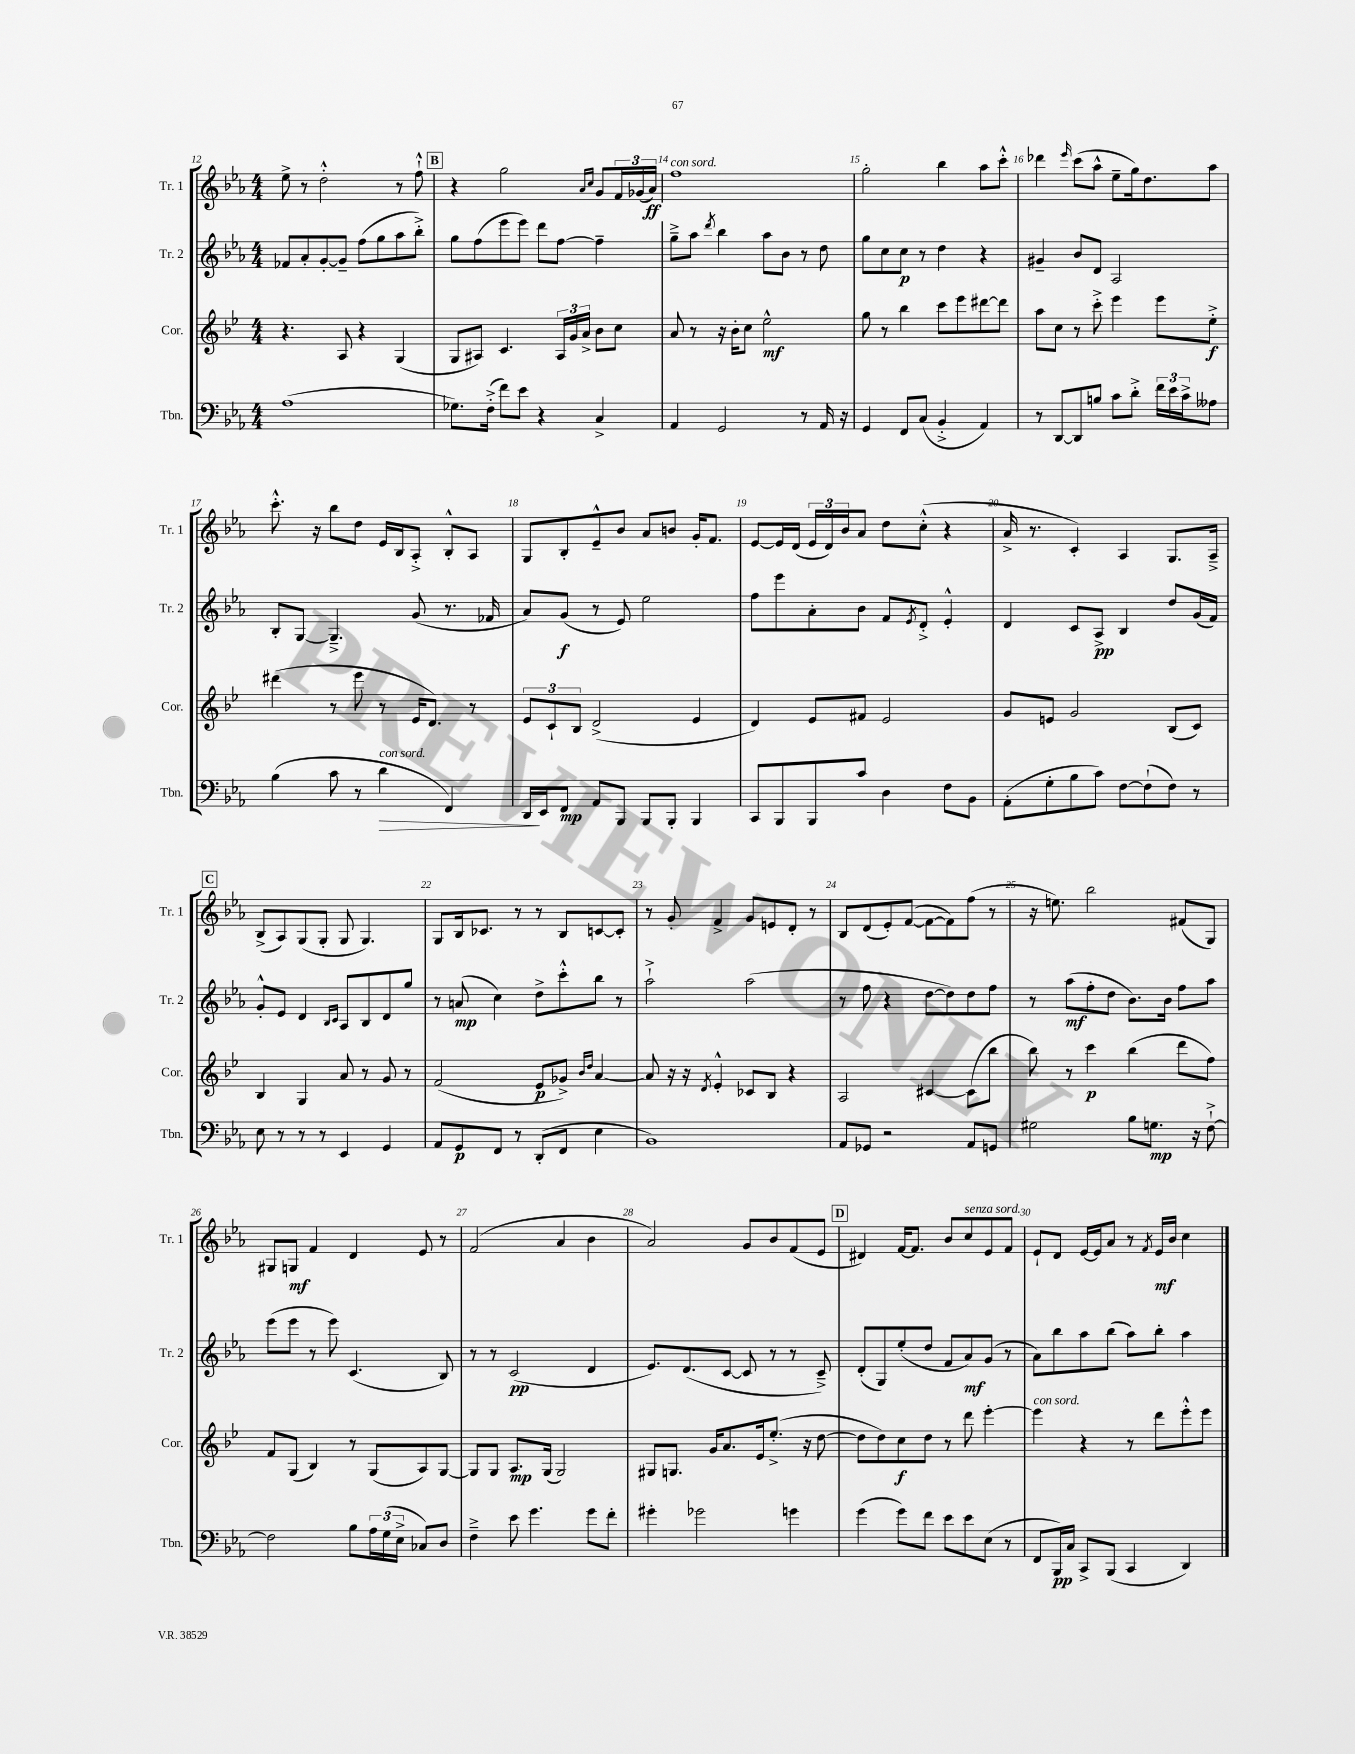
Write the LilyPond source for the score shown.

<<
\new StaffGroup <<
\new Staff = "s0" \with { instrumentName = "Tr. 1" shortInstrumentName = "Tr. 1" } {
    \clef treble \key ees \major \numericTimeSignature \time 4/4
    ees''8-> r8 d''2-.-^ r8 f''8-!-^ |
    \mark \markup { \box "B" } r4 g''2 \grace { aes'16 c''16 } g'8 \tuplet 3/2 { f'16 ges'16( aes'16\ff) } |
    f''1^\markup { \italic "con sord." } |
    g''2-. bes''4 aes''8 c'''8-.-^ |
    des'''4 \grace { ees'''16 } c'''8( aes''8-^ ees''8-- g''16) d''8. aes''8 |
    c'''8.-.-^ r16 bes''8 d''8 ees'16 bes16 aes8-.-> bes8-.-^ aes8 |
    g8 bes8-. ees'8---^ bes'8 aes'8 b'8 g'16-. f'8. |
    ees'8~ ees'16 d'16( \tuplet 3/2 { ees'16 d'16) bes'16 } aes'8 d''8 c''8-.-^( r4 |
    aes'16-> r8. c'4-.) aes4 g8. aes16---> |
    \mark \markup { \box "C" } bes8->( aes8) g8( g8-. g8 g4.) |
    g8 bes16 ces'8. r8 r8 bes8 c'8~ c'8-. |
    r8 g'8-. f'4-> g'8 e'8 d'8-. r8 |
    bes8 d'8( ees'8-.) f'8~( f'8~ f'8) f''8( r8 |
    r16 e''8.) bes''2 fis'8( g8) |
    gis8 g8\mf f'4 d'4 ees'8 r8 |
    f'2( aes'4 bes'4 |
    aes'2) g'8 bes'8 f'8( ees'8 |
    \mark \markup { \box "D" } dis'4) f'16~ f'8. bes'8 c''8^\markup { \italic "senza sord." } ees'8 f'8 |
    ees'8-! d'8 ees'16~ ees'16 aes'8 r8 \acciaccatura { f'8 } ees'16\mf bes'16 c''4 \bar "|." |
}
\new Staff = "s1" \with { instrumentName = "Tr. 2" shortInstrumentName = "Tr. 2" } {
    \clef treble \key ees \major \numericTimeSignature \time 4/4
    fes'8 aes'8-. g'8~-. g'8-- f''8( g''8 aes''8 bes''8-.->) |
    \mark \markup { \box "B" } g''8 f''8( ees'''8 ees'''8) d'''8 f''8~ f''4-- |
    g''8---> aes''8 \acciaccatura { d'''8 } bes''4 aes''8 bes'8 r8 d''8 |
    g''8 c''8 c''8\p r8 d''4 r4 |
    gis'4-- bes'8 d'8 aes2 |
    bes8-. g8~ g4.---> g'8( r8. fes'16 |
    aes'8) g'8\f( r8 ees'8) ees''2 |
    f''8 ees'''8 aes'8-. bes'8 f'8 \acciaccatura { ees'8 } d'8-.-> ees'4-.-^ |
    d'4 c'8 aes8->\pp bes4 d''8 g'16( f'16) |
    \mark \markup { \box "C" } g'8-.-^ ees'8 d'4 \grace { bes16 c'16 } aes8 bes8 d'8 g''8 |
    r8 a'8\mp( c''4) d''8-> c'''8-.-^ bes''8 r8 |
    aes''2-!-> aes''2( |
    r8 f''8 r4 d''8~ d''8) d''8 f''8 |
    r8 aes''8\mf( f''8-. d''8 bes'8.) bes'16 f''8 aes''8 |
    ees'''8( ees'''8 r8 ees'''8) c'4.( bes8) |
    r8 r8 c'2\pp( d'4 |
    ees'8.) d'8.( c'8~ c'8 r8 r8 c'8--->) |
    \mark \markup { \box "D" } d'8-.( g8) ees''8-.( d''8 f'8 aes'8\mf) g'8( r8 |
    aes'8) bes''8 aes''8 bes''8( aes''8) bes''8-. aes''4 \bar "|." |
}
\new Staff = "s2" \with { instrumentName = "Cor." shortInstrumentName = "Cor." } {
    \clef treble \key bes \major \numericTimeSignature \time 4/4
    r4. a8 r4 g4( |
    \mark \markup { \box "B" } g8 ais8) c'4. \tuplet 3/2 { ais16 g'16 a'16-> } bes'8 c''8 |
    a'8 r8 r16 bes'16-. c''8 ees''2-^\mf |
    g''8 r8 bes''4 c'''8 ees'''8 dis'''8~ dis'''8 |
    a''8 c''8 r8 c'''8-.-> ees'''4 ees'''8 ees''8-.->\f |
    dis'''4( r8 ees'''8 r8 ees'16 d'8.) r8 |
    \tuplet 3/2 { ees'8 c'8-! bes8 } d'2->( ees'4 |
    d'4) ees'8 fis'8 ees'2 |
    g'8 e'8 g'2 bes8( c'8) |
    \mark \markup { \box "C" } bes4 g4 a'8 r8 g'8 r8 |
    f'2( ees'8\p ges'8->) \grace { bes'16 d''16 } a'4~ |
    a'8 r16 r16 \acciaccatura { d'8 } ees'4-.-^ ces'8 bes8 r4 |
    a2 cis'4~ cis'8( bes''8 |
    bes''8) r8 c'''4\p bes''4( d'''8 f''8) |
    f'8 g8( bes4) r8 g8( a8) g8~ |
    g8 g8 a8.\mp g16( g2) |
    gis8 g8. g'16 a'8. ees'16 ees''8.-.->( r16 d''8~ |
    \mark \markup { \box "D" } d''8 d''8) c''8\f d''8 r8 d'''8 ees'''4~-. |
    ees'''4^\markup { \italic "con sord." } r4 r8 d'''8 ees'''8-.-^ ees'''8 \bar "|." |
}
\new Staff = "s3" \with { instrumentName = "Tbn." shortInstrumentName = "Tbn." } {
    \clef bass \key ees \major \numericTimeSignature \time 4/4
    aes1( |
    \mark \markup { \box "B" } ges8.) f16-.->( f'8) ees'8 r4 c4-> |
    aes,4 g,2 r8 aes,16 r16 |
    g,4 f,8 c8( bes,4-.-> aes,4) |
    r8 d,8~ d,8 b8 c'8 d'8-.-> \tuplet 3/2 { f'16 ees'16 c'16-> } aeses8 |
    bes4( c'8 r8 d'4\>^\markup { \italic "con sord." } f,4) |
    d,16\! ees,16 f,8\mp aes,8 bes,,8 bes,,8 bes,,8-. bes,,4 |
    c,8 bes,,8 bes,,8 c'8 d4 f8 bes,8 |
    aes,8-.( g8-. bes8 c'8) f8~ f8-!( f8) r8 |
    \mark \markup { \box "C" } ees8 r8 r8 r8 ees,4 g,4 |
    aes,8 g,8\p f,8 r8 d,8-.( f,8 ees4 |
    bes,1) |
    aes,8 ges,8 r2 aes,8 g,8 |
    gis2 bes8 g8.\mp r16 f8~-!-> |
    f2 bes8 \tuplet 3/2 { aes16 g16( ees16-> } ces8) d8 |
    f4---> ees'8 g'4. g'8 f'8-. |
    gis'4-. ges'2 g'4 |
    \mark \markup { \box "D" } g'4( g'8) f'8 ees'8 ees'8 ees8( r8 |
    f,8 bes,,16\pp) c16 c,8-> bes,,8( c,4 d,4) \bar "|." |
}
>>
>>
\layout { \context { \Score currentBarNumber = #12 \override BarNumber.break-visibility = ##(#f #t #t) barNumberVisibility = #all-bar-numbers-visible } }
